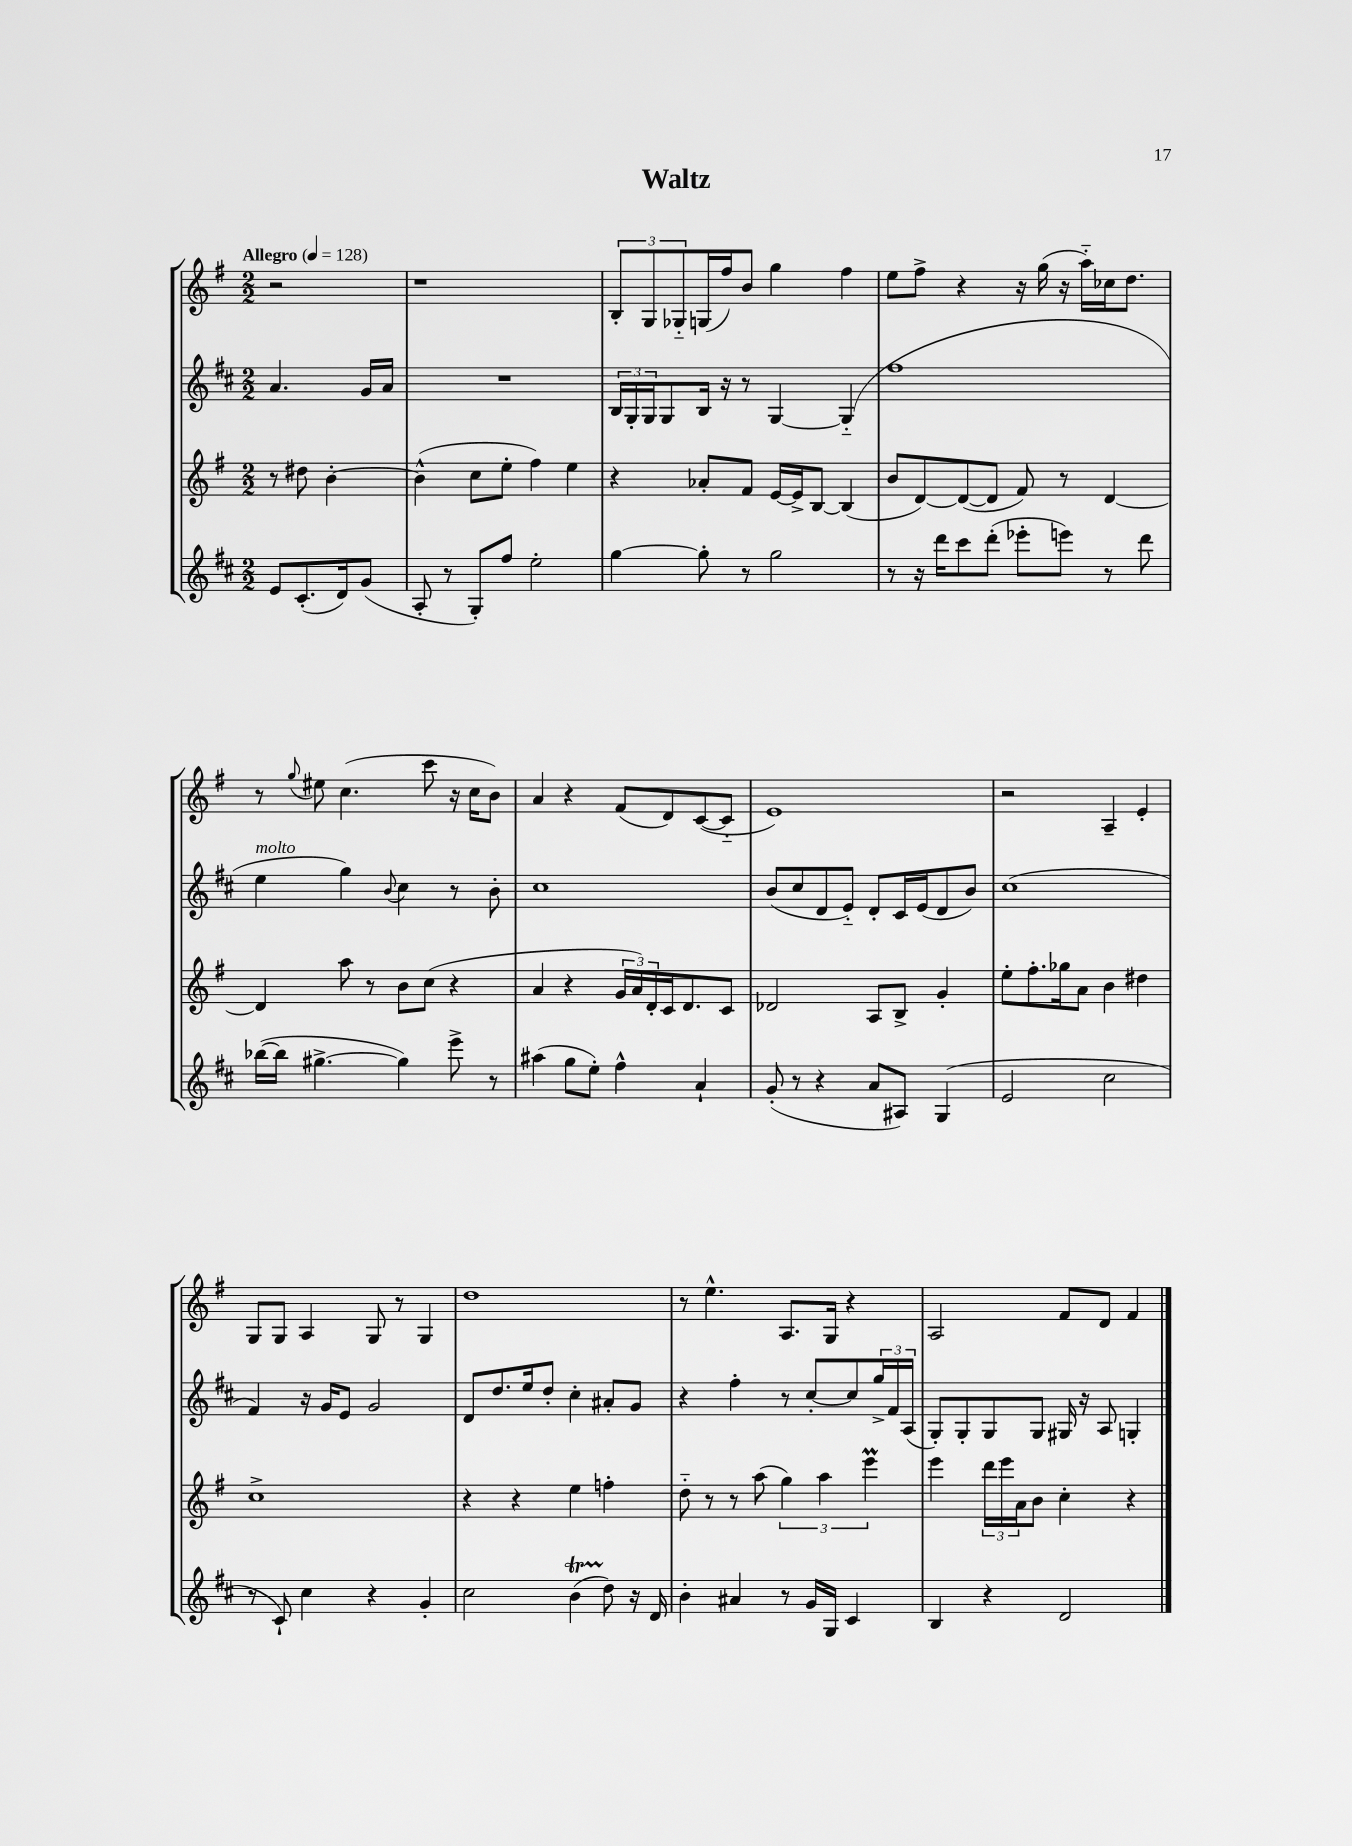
\header { title = "Waltz" }
<<
\new StaffGroup <<
\new Staff = "s0" {
    \clef treble \key g \major \numericTimeSignature \time 2/2 \partial 2 \tempo "Allegro" 4 = 128
    r2 |
    r1 |
    \tuplet 3/2 { b8-. g8 ges8-_ } g16( fis''16) b'8 g''4 fis''4 |
    e''8 fis''8-> r4 r16 g''16( r16 a''16-_) ces''16 d''8. |
    r8 \appoggiatura { g''8 } eis''8 c''4.( c'''8 r16 c''16 b'8) |
    a'4 r4 fis'8( d'8) c'8~( c'8-_ |
    e'1) |
    r2 a4-- e'4-. |
    g8 g8 a4 g8 r8 g4 |
    d''1 |
    r8 e''4.-^ a8. g16 r4 |
    a2 fis'8 d'8 fis'4 \bar "|." |
}
\new Staff = "s1" {
    \clef treble \key d \major \numericTimeSignature \time 2/2 \partial 2
    a'4. g'16 a'16 |
    R1 |
    \tuplet 3/2 { b16 g16-. g16 } g8 b16 r16 r8 g4~ g4-_( |
    fis''1 |
    e''4^\markup { \italic "molto" } g''4) \appoggiatura { b'8 } cis''4 r8 b'8-. |
    cis''1 |
    b'8( cis''8 d'8 e'8-_) d'8-. cis'16 e'16( d'8 b'8) |
    cis''1( |
    fis'4) r16 g'16 e'8 g'2 |
    d'8 d''8. e''16 d''8-. cis''4-. ais'8-. g'8 |
    r4 fis''4-. r8 cis''8~-. cis''8 \tuplet 3/2 { g''16-> fis'16 a16( } |
    g8-.) g8-. g8 g8 gis16 r16 a8 g4-. \bar "|." |
}
\new Staff = "s2" {
    \clef treble \key g \major \numericTimeSignature \time 2/2 \partial 2
    r8 dis''8 b'4~-. |
    b'4-^( c''8 e''8-. fis''4) e''4 |
    r4 aes'8-. fis'8 e'16~ e'16-> b8~ b4( |
    b'8 d'8~) d'8~( d'8 fis'8) r8 d'4~ |
    d'4 a''8 r8 b'8 c''8( r4 |
    a'4 r4 \tuplet 3/2 { g'16 a'16) d'16-. } c'16 d'8. c'8 |
    des'2 a8 b8-> g'4-. |
    e''8-. fis''8.-. ges''16 a'8 b'4 dis''4 |
    c''1-> |
    r4 r4 e''4 f''4-. |
    d''8-_ r8 r8 a''8( \tuplet 3/2 { g''4) a''4 e'''4\prall } |
    e'''4 \tuplet 3/2 { d'''16 e'''16 a'16 } b'8 c''4-. r4 \bar "|." |
}
\new Staff = "s3" {
    \clef treble \key d \major \numericTimeSignature \time 2/2 \partial 2
    e'8 cis'8.-.( d'16) g'8( |
    a8-. r8 g8-.) fis''8 e''2-. |
    g''4~ g''8-. r8 g''2 |
    r8 r16 d'''16 cis'''8 d'''8-.( ees'''8-. e'''8) r8 d'''8 |
    bes''16~( bes''16 gis''4.~-> gis''4) e'''8-> r8 |
    ais''4( g''8 e''8-.) fis''4-^ a'4-! |
    g'8-.( r8 r4 a'8 ais8) g4( |
    e'2 cis''2 |
    r8 cis'8-!) cis''4 r4 g'4-. |
    cis''2 b'4\startTrillSpan( d''8\stopTrillSpan) r16 d'16 |
    b'4-. ais'4 r8 g'16 g16 cis'4 |
    b4 r4 d'2 \bar "|." |
}
>>
>>
\layout { \context { \Score \remove "Bar_number_engraver" } }
